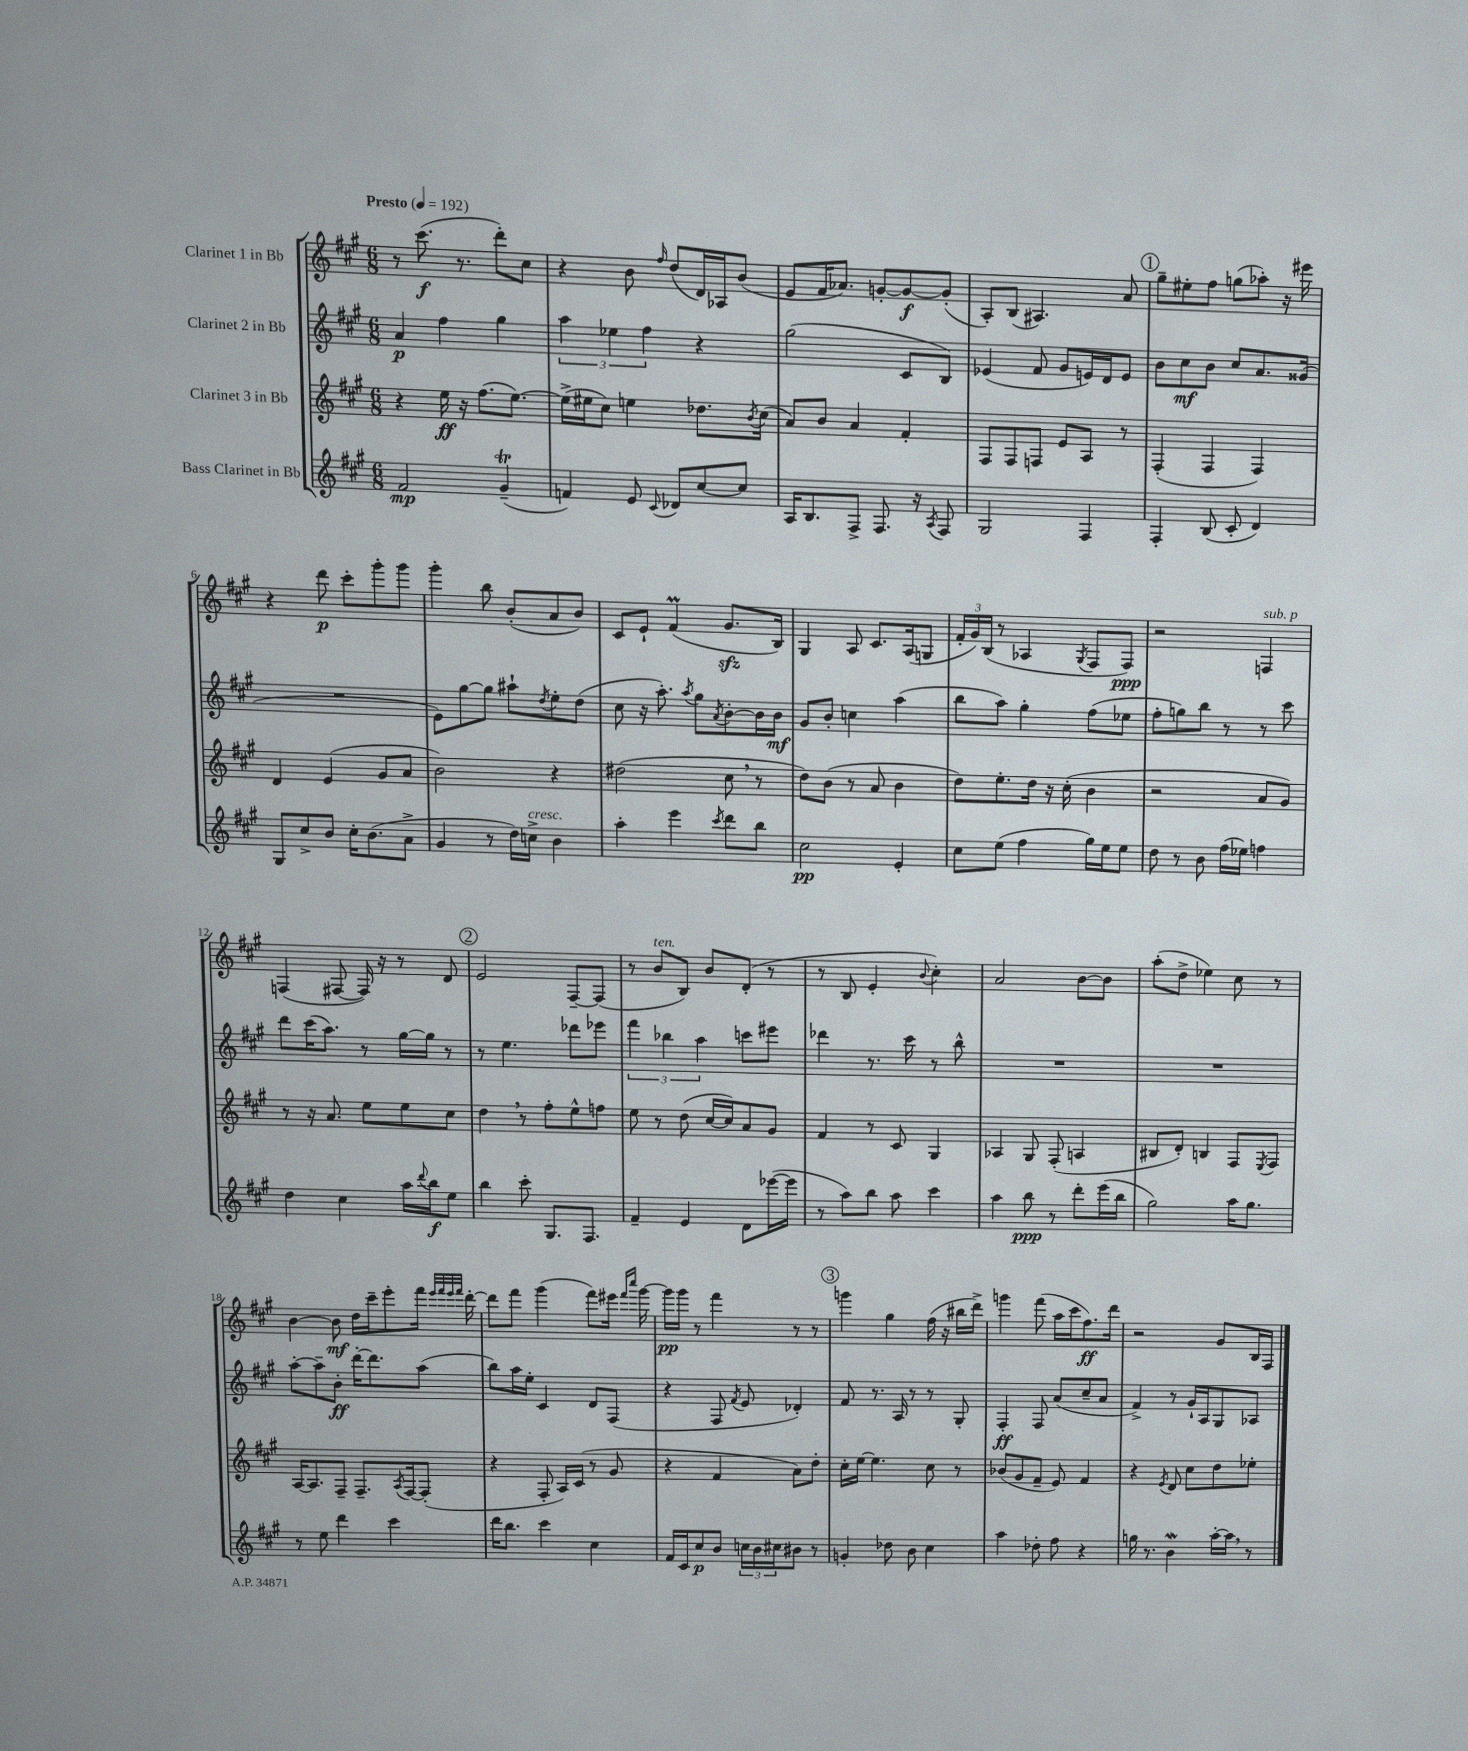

**kern	**kern	**kern	**kern
*staff4	*staff3	*staff2	*staff1
*clefG2	*clefG2	*clefG2	*clefG2
*k[f#c#g#]	*k[f#c#g#]	*k[f#c#g#]	*k[f#c#g#]
*M6/8	*M6/8	*M6/8	*M6/8
*MM192	*MM192	*MM192	*MM192
2f#	4r	4a	8r
.	.	.	(8.ccc#
.	16ee	4ff#	.
.	16r	.	8.r
.	(8.ff#	.	.
(4g#~	.	4gg#	8ddd')
.	[8.ee)	.	.
.	.	.	8cc#
=	=	=	=
4f)	(16ee^]	6aa	4r
.	16ee#	.	.
.	8cc#)	.	.
.	.	6ee-	.
8e	4ee	.	8b
.	.	6ff#	.
8qqc#	.	.	16qqff#
8d-	.	.	(8dd
[8cc#	8.dd-	4r	16d)
.	.	.	16A-
8cc#]	.	.	(8b
.	8qb	.	.
.	(16cc#	.	.
=	=	=	=
16A	8a)	(2gg#	8e
8.B	.	.	.
.	8b	.	16f#
.	.	.	8.a-)
8F#^	4a	.	.
8.F#	.	.	[8g'
.	4f#'	8c#	8g_
16r	.	.	.
8qA	.	.	.
8F#	.	8B)	(8g']
=	=	=	=
2G#	8F#	(4e-	8A')
.	8F#	.	(8B
.	8F	8f#	4.A#)
.	8e	8g#	.
4F#	8A	16e)	.
.	.	16d	.
.	8r	8e	8a
=	=	=	=
4F#'	(4F#'	8b	8gg#~
.	.	8cc#	8ee#'
(8B	4F#	8b	8ff#
8c#'	.	8cc#	(8gg
4d)	4F#)	8.a	8aa-')
.	.	.	16r
.	.	(16g##	16eee#
=	=	=	=
8G#	4d	2.r	4r
8cc#^	.	.	.
8b	(4e	.	8ddd
16cc#'	.	.	8ccc#'
(8.b	.	.	.
.	8g#	.	8ggg#'
8a^	8a	.	8ggg#
=	=	=	=
4g#	2b)	8e)	4ggg#'
.	.	[8gg#	.
8r	.	8gg#]	8bb
16dd)	.	8aa#`	(8b'
16cc^	.	.	.
.	.	8qdd	.
4b	4r	8ee'	8a
.	.	(8dd	8b)
=	=	=	=
4aa'	(2dd#	8cc#	8c#
.	.	16r	8e`
.	.	8.aa')	.
4eee	.	.	(4f#
.	.	8qaa	.
.	.	8gg#	.
8qccc#	.	8qa	.
8ddd	8cc#	[8b'	8.g#
8bb	8r	16b]	.
.	.	16b	16B)
=	=	=	=
2cc#	8dd)	8g#	4G#
.	(8b	8b'	.
.	8r	4cc	8A
.	8a	.	8.c#
4e'	4b	(4aa	.
.	.	.	(16A
.	.	.	8G
=	=	=	=
8cc#	8dd)	8bb	24f#'
.	.	.	24g#)
.	.	.	(24B
(8ee	8.ee'	8aa)	8r
4ff#	.	4gg#'	4A-
.	16dd	.	.
.	16r	.	.
.	(16cc#'	.	.
.	.	.	8qG#
16gg#)	4b	(8ff#	8F#
16ee	.	.	.
8ee	.	8ee-	8F#)
=	=	=	=
8dd	2r	8ff#'	2r
8r	.	8gg)	.
8b	.	8bb	.
(16ff#	.	8r	.
16ee-)	.	.	.
4ff	8a	8r	4F
.	8g#)	8ccc#	.
=	=	=	=
4dd	8r	8ddd	(4F
.	16r	(16ccc#	.
.	8.a	8.aa)	.
4cc#	.	.	[8F#
.	8ee	8r	16F#])
.	.	.	16r
16aa	8ee	[16gg#	8r
8qqddd	.	.	.
16bb	.	16gg#]	.
8ee	8cc#	8r	8d
=	=	=	=
4bb	4dd	8r	2e
.	.	4.ee	.
8ccc#'	8r	.	.
8.G#	8ff#'	.	.
.	8ee^^	8ddd-	[8F#~
8.F#	.	.	.
.	8ff	8eee-	(8F#]
=	=	=	=
4f#~	8ee	6fff#	8r
.	8r	.	8b
.	.	6bb-	.
4e	(8dd	.	8B)
.	.	6aa	.
.	[16cc#	.	8b
.	16cc#])	.	.
8d	8a	8ccc	(8d'
([16eee-	8g#	8eee#	8r
16eee-]	.	.	.
=	=	=	=
8r	4f#	4ddd-	8r
8aa)	.	.	8B
8bb	8r	8.r	4e'
8aa	8c#	.	.
.	.	16ccc#	.
.	.	.	8qqb
4ccc#	4G#	8r	4cc#')
.	.	8bb^^	.
=	=	=	=
4aa	4A-	2.r	2a
8bb	8G#	.	.
8r	(8F#'	.	.
8ddd'	4A	.	[8b
(16eee	.	.	8b]
16bb	.	.	.
=	=	=	=
2gg#)	8B#	2.r	(8aa'
.	8d')	.	8dd^
.	4B	.	4ee-)
16aa	8F#	.	8cc#
8.gg#	.	.	.
.	8qE	.	.
.	8F#	.	8r
=	=	=	=
8r	[16A	[8aa'	[4b
.	8.A]	.	.
8ee	.	8aa~]	.
4ddd	8F#~	8b'	8b]
.	8.F#~	[16ddd'	16dd
.	.	8.ddd]	16ccc#~
4ccc#	.	.	8eee'
.	8qA	.	.
.	[16F#	.	.
.	(8F#']	(8aa	16fff#
.	.	.	32qqeee
.	.	.	32qqfff#
.	.	.	32qqeee
.	.	.	32qqfff#
.	.	.	[16ddd'
=	=	=	=
16ddd	4r	8bb)	8ddd]
8.bb	.	.	.
.	.	16aa	8fff#
.	.	16ee'	.
4ccc#	8F#'	4c#	(4ggg#
.	16A)	.	.
.	(16c#	.	.
4cc#	8r	8d	8fff#)
.	8g#	(8F#	16eee#
.	.	.	16qqfff#
.	.	.	16qqcccc#
.	.	.	[16ggg#
=	=	=	=
16f#	4r	4r	16ggg#]
16c#	.	.	16ggg#
8cc#	.	.	8r
8b	4f#	8F#	4fff#
.	.	8qf#	.
24cc	.	8e	.
24b	.	.	.
24cc#	.	.	.
8b#	8a)	4d-')	8r
8r	8dd'	.	8r
=	=	=	=
4g'	16cc#'	8f#	4ggg
.	[16ee	.	.
.	4.ee]	8.r	.
8dd-	.	.	4gg#
.	.	16A	.
8b	.	8r	.
4cc#	8cc#	8r	(16ff#
.	.	.	16r
.	8r	8G#'	16bb#
.	.	.	16ddd^)
=	=	=	=
4aa	(8b-	4F#'	4ggg
.	8g#	.	.
8dd-'	8f#~	8F#	(8fff#
8ff#	8e)	(8a	16aa
.	.	.	16ccc#
4r	4f#	8cc#~	8.ff#)
.	.	8a	.
.	.	.	16ddd
=	=	=	=
16gg	4r	4f#^)	2r
8.r	.	.	.
.	8qe	.	.
4b	8d	8r	.
.	8cc#	16g#`	.
.	.	16A	.
[16aa'	8dd	8G#	8g#
16aa]	.	.	.
8r	8ee-'	8A-	16B
.	.	.	16F#
==	==	==	==
*-	*-	*-	*-
